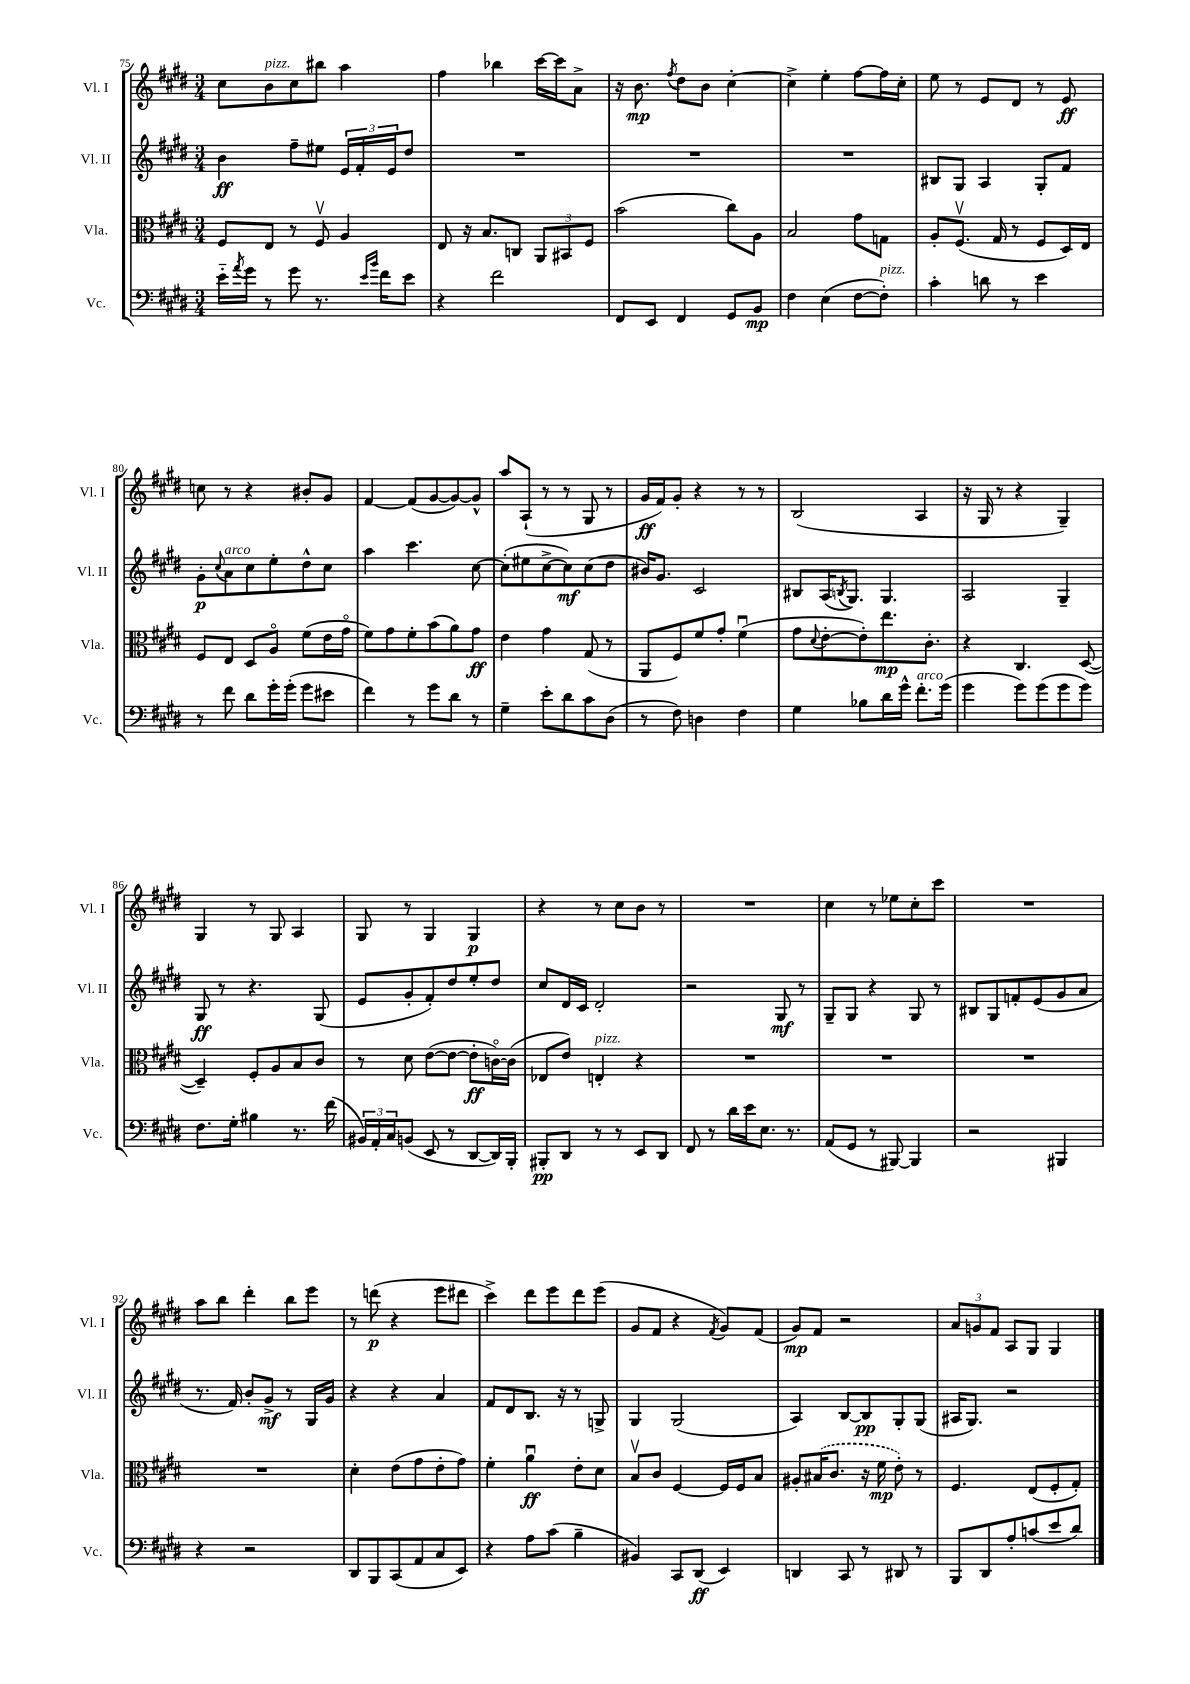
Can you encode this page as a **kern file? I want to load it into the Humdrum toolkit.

**kern	**kern	**kern	**kern
*staff4	*staff3	*staff2	*staff1
*clefF4	*clefC3	*clefG2	*clefG2
*k[f#c#g#d#]	*k[f#c#g#d#]	*k[f#c#g#d#]	*k[f#c#g#d#]
*M3/4	*M3/4	*M3/4	*M3/4
16e'~	8F#	4b	8cc#
8qa	.	.	.
16g#	.	.	.
8r	8E	.	8b
8g#	8r	8ff#~	8cc#
8.r	8F#v	8ee#	8bb#
.	4A	24e	4aa
.	.	24f#'	.
16qqe	.	.	.
16qqb	.	.	.
16f#	.	.	.
.	.	24e	.
8e	.	8dd#	.
=	=	=	=
4r	8E	2.r	4ff#
.	16r	.	.
.	8.B	.	.
2f#	.	.	4bb-
.	8C	.	.
.	12AA	.	[16ccc#
.	.	.	16ccc#]
.	12BB#	.	.
.	.	.	8a^
.	12F#	.	.
=	=	=	=
8FF#	(2b	2.r	16r
.	.	.	8.b
8EE	.	.	.
.	.	.	8qff#
4FF#	.	.	8dd#
.	.	.	8b
8GG#	8cc#)	.	[4cc#'
8BB	8A	.	.
=	=	=	=
4F#	2B	2.r	4cc#^]
(4E	.	.	4ee'
[8F#	8g#	.	[8ff#
8F#'])	8G	.	16ff#]
.	.	.	16cc#'
=	=	=	=
4c#'	8A'	8B#	8ee
.	(8.F#v	8G#	8r
8d	.	4A	8e
.	16G#	.	.
8r	8r	.	8d#
4e	8F#	8G#'	8r
.	16D#)	8f#	8e
.	16E	.	.
=	=	=	=
8r	8F#	8g#'	8cc
.	.	8qqcc#	.
8f#	8E	8a	8r
8d#	8D#	8cc#	4r
16g#'	8Ao	8ee'	.
(16g#'	.	.	.
8g#	(8f#	8dd#^^	8b#'
8e#	16e	8cc#	8g#
.	16g#o	.	.
=	=	=	=
4f#)	8f#)	4aa	[4f#
.	8g#	.	.
8r	8f#'	4.ccc#	(8f#]
8g#	(8b	.	[8g#
8d#	8a)	.	8g#_)
8r	8g#	[8cc#	8g#^^]
=	=	=	=
4G#~	4e	(8cc#']	8aa
.	.	8ee#	(8A`
8e'	4g#	[8cc#^	8r
8d#	.	8cc#])	8r
8c#	(8G#	(8cc#	8G#
(8D#	8r	8dd#	8r
=	=	=	=
8r	8AA	16b#)	16g#
.	.	8.g#	16f#)
8F#)	8F#)	.	8g#'
4D	8f#	2c#	4r
.	8g#'	.	.
4F#	(4f#u	.	8r
.	.	.	8r
=	=	=	=
4G#	8g#	8B#	(2B
.	8qqd#	.	.
.	[8e'	(16A	.
.	.	8qB	.
.	.	8.G#)	.
8B-	8e'])	.	.
16d#	8.ee	4.G#	.
16g#^^	.	.	.
8.f#'	.	.	4A
.	8.c#'	.	.
(16g#	.	.	.
=	=	=	=
4g#	4r	2A	16r
.	.	.	16G#
.	.	.	8r
8g#)	4.C#	.	4r
(8g#	.	.	.
8g#	.	4G#~	4G#~)
8g#)	([8D#	.	.
=	=	=	=
8.F#	4D#~])	8G#	4G#
.	.	8r	.
16G#'	.	.	.
4B#	8F#'	4.r	8r
.	8A	.	8G#
8.r	8B	.	4A
.	8c#	(8G#	.
(16f#	.	.	.
=	=	=	=
24BB#)	8r	8e	8G#
24AA'	.	.	.
24C#	.	.	.
(8BB	8d#	8g#'	8r
8EE	([8e	8f#')	4G#
8r	8e_	8dd#	.
[8DD#	8e']	8ee'	4G#
16DD#])	[16co)	8dd#	.
16BBB'	(16c]	.	.
=	=	=	=
8BBB#'	8E-	8cc#	4r
8DD#	8e)	16d#	.
.	.	16c#	.
8r	4E'	2d#'	8r
8r	.	.	8cc#
8EE	4r	.	8b
8DD#	.	.	8r
=	=	=	=
8FF#	2.r	2r	2.r
8r	.	.	.
16d#	.	.	.
16e	.	.	.
8.E	.	.	.
.	.	8G#	.
8.r	.	.	.
.	.	8r	.
=	=	=	=
(8AA	2.r	8G#~	4cc#
8GG#	.	8G#	.
8r	.	4r	8r
[8BBB#)	.	.	8ee-
4BBB#]	.	8G#	8cc#'
.	.	8r	8ccc#
=	=	=	=
2r	2.r	8B#	2.r
.	.	8G#	.
.	.	8f'	.
.	.	(8e	.
4BBB#	.	8g#	.
.	.	8a	.
=	=	=	=
4r	2.r	8.r	8aa
.	.	.	8bb
.	.	16f#)	.
2r	.	8b'	4ddd#'
.	.	8g#^	.
.	.	8r	8bb
.	.	16G#	8eee
.	.	16g#	.
=	=	=	=
8DD#	4d#'	4r	8r
8BBB	.	.	(8ddd
(8CC#	(8e	4r	4r
8AA	8g#	.	.
8C#	8e'	4a	8eee
8EE)	8g#)	.	8ddd#
=	=	=	=
4r	4f#'	8f#	4ccc#^)
.	.	8d#	.
8A	4au	8.B	8ddd#
(8c#	.	.	8eee
.	.	16r	.
4B~	8e'	8r	8ddd#
.	8d#	8G^	(8eee
=	=	=	=
4BB#)	8Bv	4G#	8g#
.	8c#	.	8f#
8CC#	[4F#	(2G#	4r
(8DD#	.	.	.
.	.	.	8qf#
4EE)	16F#]	.	8g#)
.	16F#	.	.
.	8B	.	(8f#
=	=	=	=
4DD	8A#'	4A)	8g#)
.	(16B#	.	8f#
.	8.c#	.	.
8CC#	.	[8B	2r
8r	16r	8B]	.
.	16f#	.	.
8DD#	8e')	8G#'	.
8r	8r	(8G#	.
=	=	=	=
8BBB	4.F#	16A#	12a
.	.	8.G#)	.
.	.	.	12g
8DD#	.	.	.
.	.	.	12f#
8A'	.	2r	8A
(8c	(8E	.	8G#
8e	8F#'	.	4G#
8d#)	8G#')	.	.
==	==	==	==
*-	*-	*-	*-
